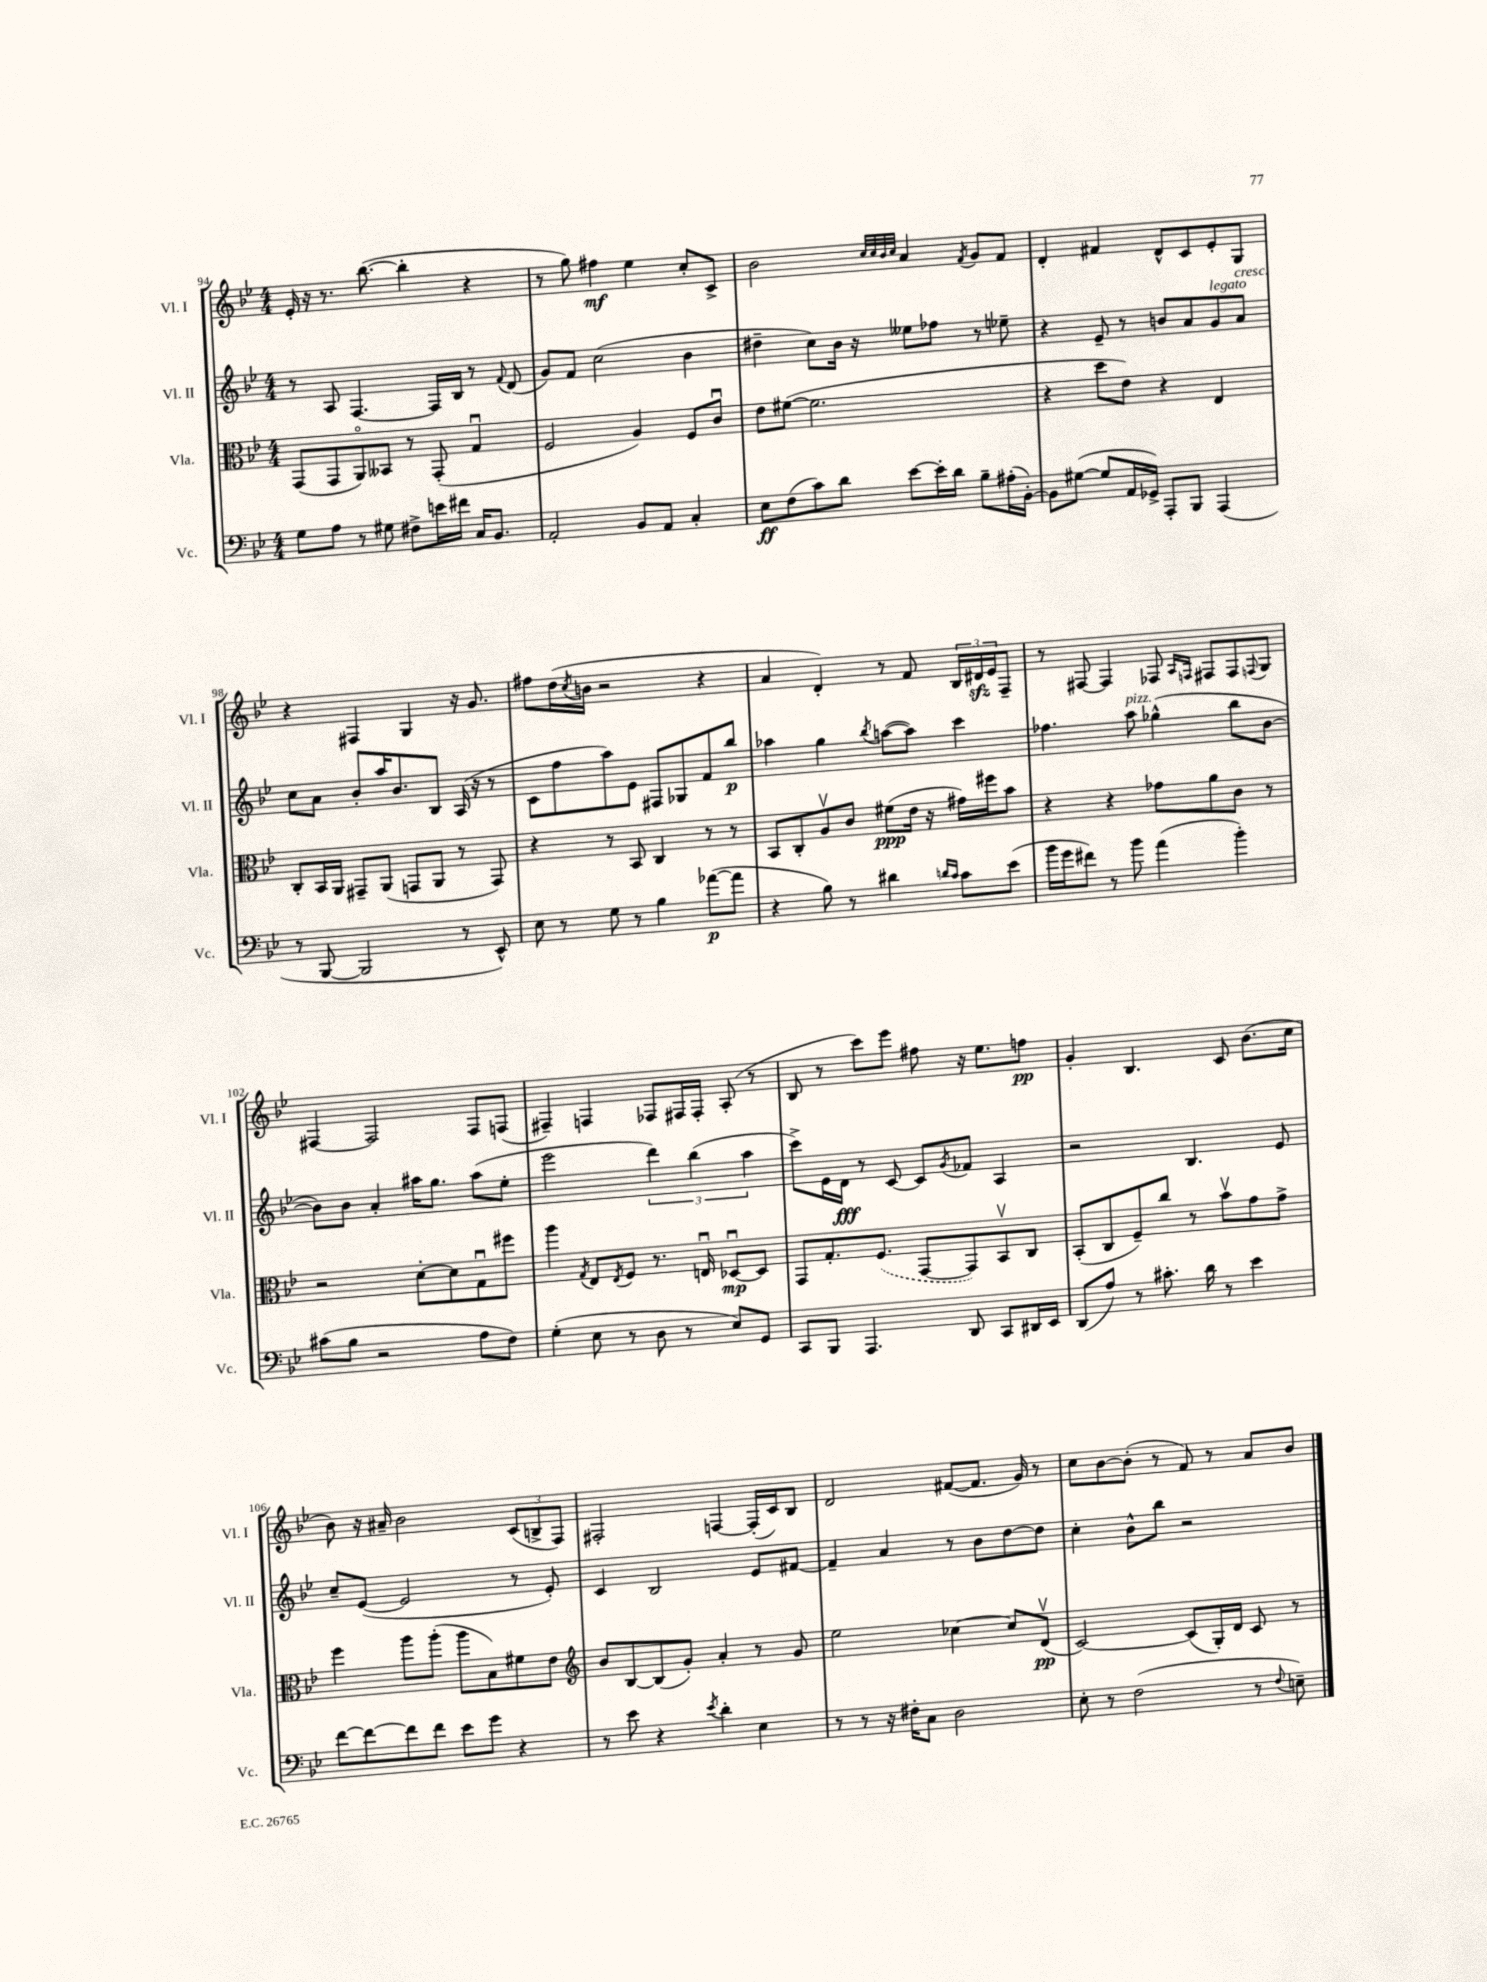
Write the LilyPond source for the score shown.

<<
\new StaffGroup <<
\new Staff = "s0" \with { instrumentName = "Vl. I" shortInstrumentName = "Vl. I" } {
    \clef treble \key bes \major \numericTimeSignature \time 4/4
    ees'16-. r16 r8. bes''8.~( bes''4-. r4 |
    r8 g''8) fis''4\mf ees''4 c''8-. c'8-> |
    bes'2 \grace { c''32 c''32 bes'32 c''32 } a'4 \acciaccatura { f'8 } g'8 f'8 |
    d'4-. fis'4 d'8-^ c'8 ees'8-. g8 |
    r4 fis4 g4 r16 g'8. |
    fis''8 d''16( \acciaccatura { c''8 } b'16 r2 r4 |
    a'4 d'4-.) r8 f'8 \tuplet 3/2 { bes16 dis'16\sfz ees'16 } f8-- |
    r8 fis8~ fis4 fes8 \grace { a16 f16 } fis8 fis8 \appoggiatura { f8 } g8 |
    fis4~ fis2 fis8 f8( |
    fis4--) f4 fes8 fis16 fis16-. a8-.( r8 |
    bes8 r8 c'''8) ees'''8 fis''8 r16 ees''8. f''8\pp |
    g'4-. bes4. c'8 bes'8.( c''16 |
    bes'8) r16 ais'16-- bes'2 \tuplet 3/2 { c'8( b8-> f8) } |
    fis2-. f4~ f16-.( c'16) bes8 |
    d'2 fis'8~( fis'8. g'16) r8 |
    c''8 bes'8~ bes'8-.( r8 f'8) r8 a'8 bes'8 \bar "|." |
}
\new Staff = "s1" \with { instrumentName = "Vl. II" shortInstrumentName = "Vl. II" } {
    \clef treble \key bes \major \numericTimeSignature \time 4/4
    r8 a8 f4.~ f16 bes16 r8 \appoggiatura { f'8 } d'8( |
    g'8) f'8 c''2( bes'4 |
    dis''4-- c''8) bes'16 r16 eeses''8 fes''8 r8 ees''8-- |
    r4 ees'8-- r8 b'8 a'8 g'8^\markup { \italic "legato" } a'8^\markup { \italic "cresc." } |
    c''8 a'8 bes'8-. a''16 bes'8. bes8 a16( r16 r8 |
    c'8 f''8 a''8) ees'8 fis8 ges8 f'8 bes''8\p |
    aes''4 g''4 \acciaccatura { bes''8 } a''8~( a''8) c'''4 |
    fes''4. a''8^\markup { \italic "pizz." } ges''4-^( bes''8 bes'8~ |
    bes'8) bes'8 a'4-. ais''16 g''8. ais''8( ees''8-. |
    ees'''2 \tuplet 3/2 { d'''4) bes''4( a''4 } |
    c'''8->) ees'16 d'16\fff r8 c'8~ c'8 \acciaccatura { g'8 } fes'8 a4 |
    r2 bes4. ees'8 |
    c''8-- ees'8~( ees'2 r8 ees'8-.) |
    c'4 bes2 ees'8 fis'8~ |
    fis'4-- a'4 r8 bes'8 d''8~ d''8 |
    c''4-. bes'8-^ bes''8 r2 \bar "|." |
}
\new Staff = "s2" \with { instrumentName = "Vla." shortInstrumentName = "Vla." } {
    \clef alto \key bes \major \numericTimeSignature \time 4/4
    g,8( g,8 a,8\flageolet) beses,8 r8 g,8-.( g4\downbow |
    f2 a4) f8 c'8\downbow |
    ees'8 fis'8~( fis'2. |
    r4 d''8 ees'8) r4 ees4 |
    c8-. bes,16 a,16 gis,8-- a,8( g,8 a,8 r8 g,8) |
    r4 r8 bes,8 c4 r8 r8 |
    bes,8 c8-. a8\upbow c'8 fis'8\ppp( ees'16 r16 gis'16) fis''16 bes'8 |
    r4 r4 ges'8 a'8 c'8 r8 |
    r2 d'8~-. d'8 g8\downbow fis''8 |
    a''4 \acciaccatura { g8 } ees8 \acciaccatura { ees8 } f8 r8. e16\downbow des8~\downbow\mp des8 |
    g,8 g8.-. \once \slurDashed f8.( g,8~ g,8) bes,8\upbow c8 |
    bes,8-.( c8 f8--) c''8 r8 bes'8\upbow g'8 g'8-> |
    f''4 a''8 a''8-.( a''8 bes8) fis'8 ees'8 |
    \clef treble bes'8 bes8~ bes8( g'8-.) a'4-. r8 g'8 |
    ees''2 ces''4~ ces''8 d'8\upbow\pp( |
    c'2~) c'8( g16-.) d'16 c'8 r8 \bar "|." |
}
\new Staff = "s3" \with { instrumentName = "Vc." shortInstrumentName = "Vc." } {
    \clef bass \key bes \major \numericTimeSignature \time 4/4
    g8 a8 r8 gis8 fis8-> e'16 fis'16 c16 bes,8. |
    a,2-. bes,8 a,8 c4-. |
    ees8\ff f8( c'8) d'8 ees'8~ ees'16-. d'16 bes8-- ais16-.( bes,16~-.) |
    bes,8 gis8~( gis8 a,16 ges,16->) a,,8-. bes,,8 a,,4( |
    r8 bes,,8~ bes,,2 r8 ees,8-^) |
    ees8 r8 g8 r8 bes4 aes'8~\p( aes'8 |
    r4 bes8) r8 dis'4 \grace { d'16 c'16 } c'8 ees'8( |
    bes'16 g'16 fis'8) r8 bes'8 a'4( bes'4-.) |
    cis'8( bes8 r2 a8 f8) |
    g4-.( ees8 r8 d8 r8 ees8) g,8 |
    c,8 bes,,8 a,,4. d,8 c,8 dis,16 ees,16 |
    d,8( a8) r8 cis'8.-. d'16 r8 ees'4 |
    f'8~ f'8~ f'8 f'8 ees'8 g'8 r4 |
    r8 ees'8 r4 \acciaccatura { ees'8 } d'4-. ees4 |
    r8 r8 r16 fis16-. c8 d2 |
    ees8-. r8 f2( r8 \appoggiatura { f8 } e8--) \bar "|." |
}
>>
>>
\layout { \context { \Score currentBarNumber = #94 } }
